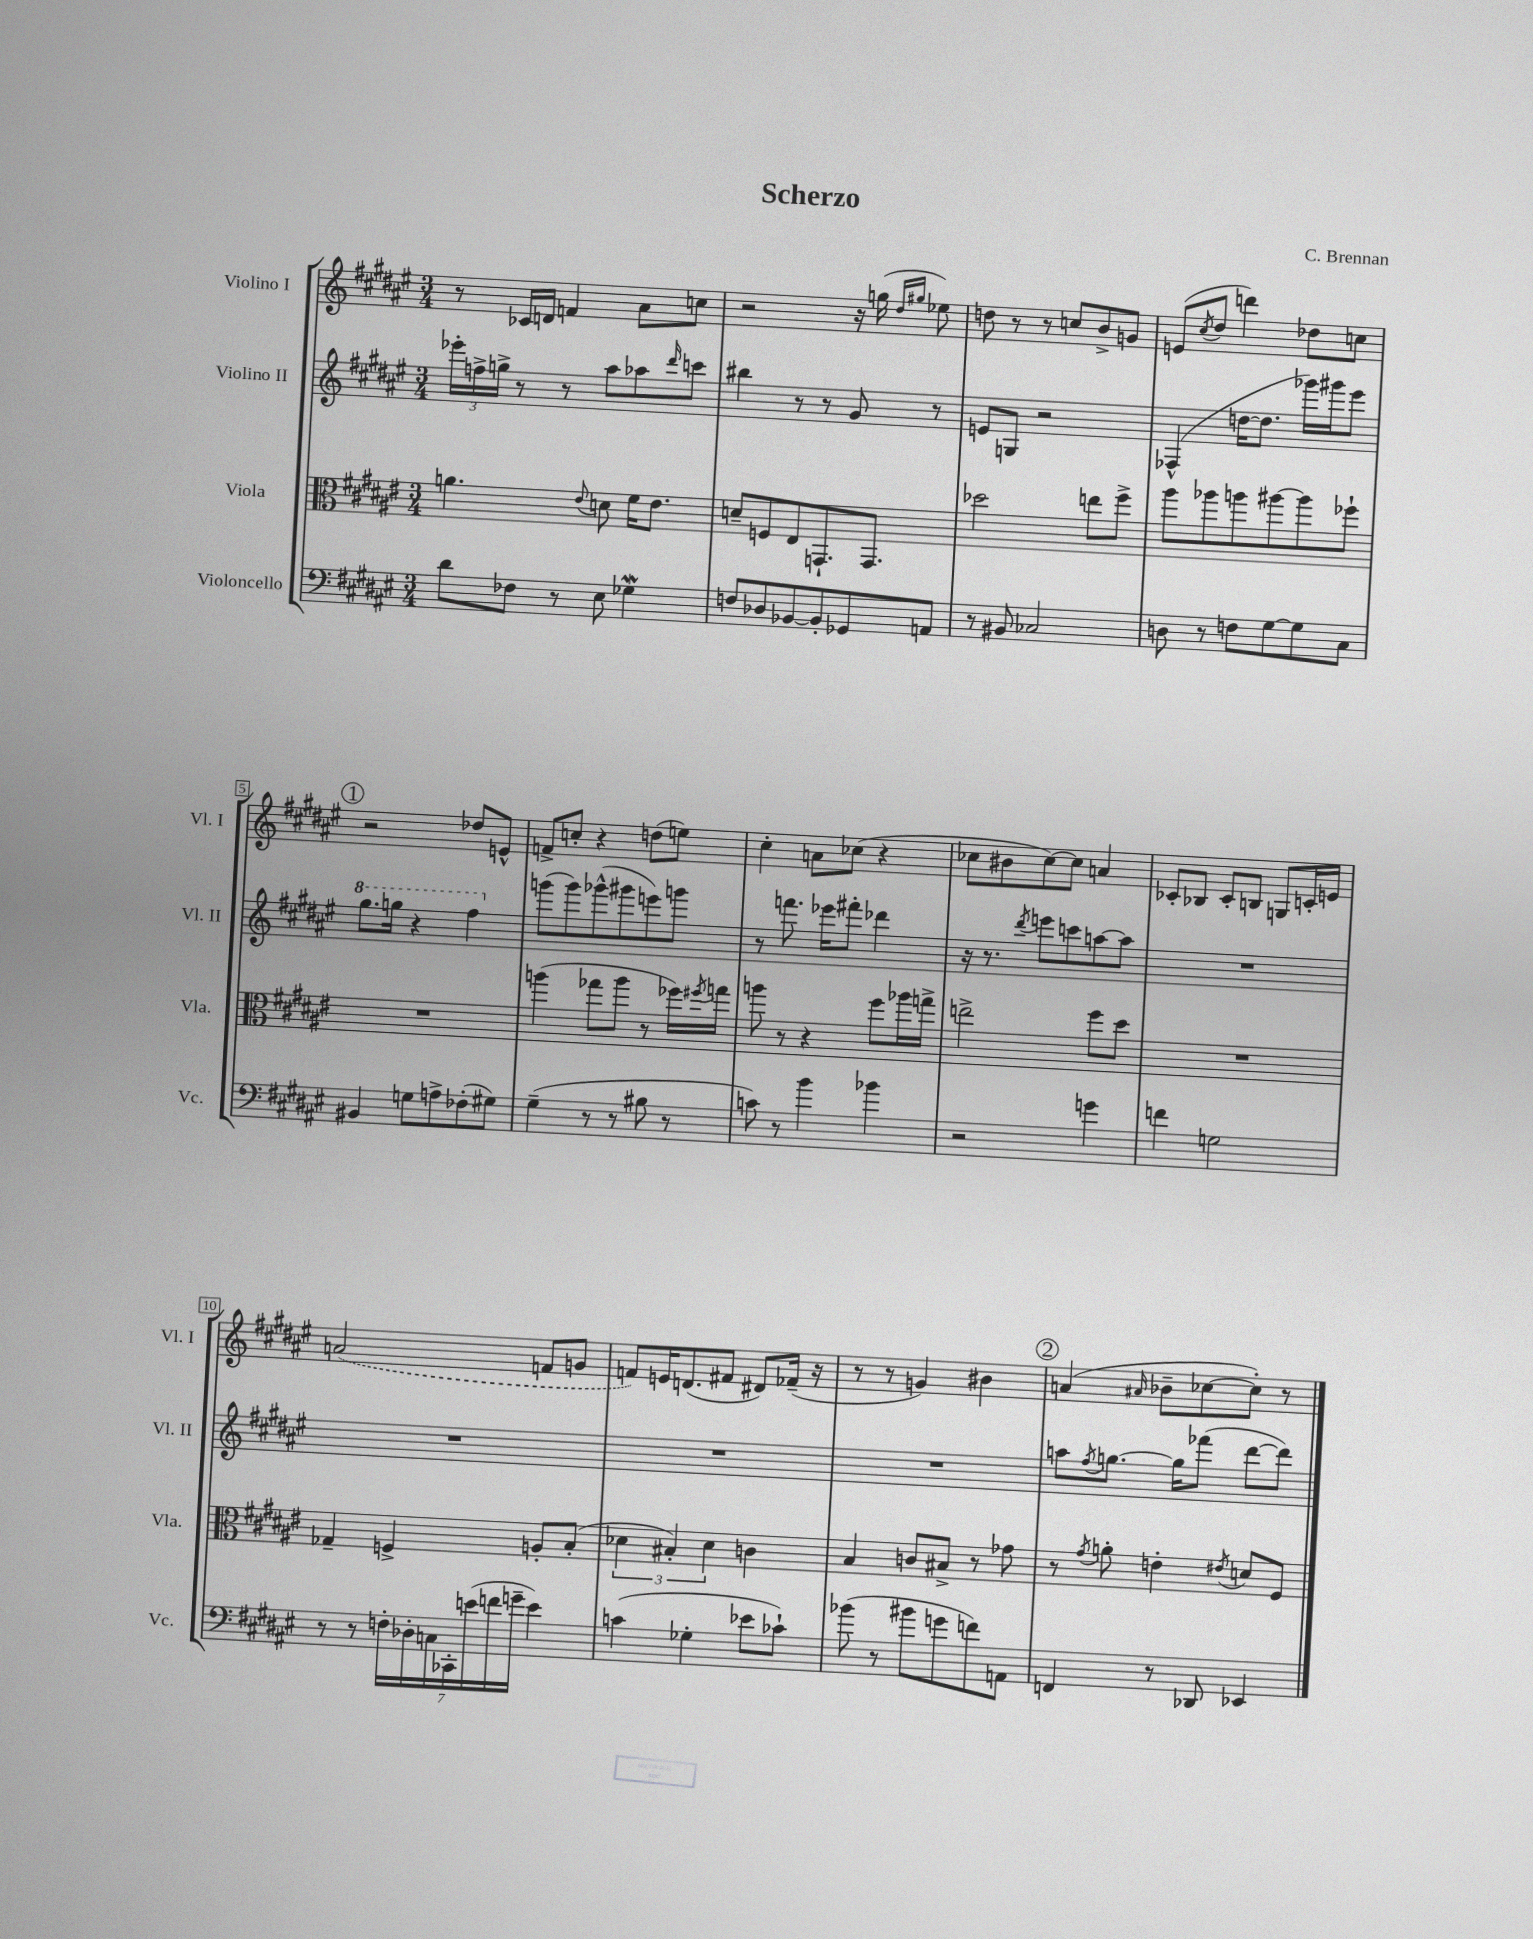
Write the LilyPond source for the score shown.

\header { title = "Scherzo" composer = "C. Brennan" }
<<
\new StaffGroup <<
\new Staff = "s0" \with { instrumentName = "Violino I" shortInstrumentName = "Vl. I" } {
    \clef treble \key fis \major \numericTimeSignature \time 3/4
    r8 ces'16 d'16 f'4 ais'8 c''8 |
    r2 r16 g''16( \grace { dis''16 gis''16 } ees''8) |
    d''8 r8 r8 c''8 b'8-> g'8 |
    e'8( \acciaccatura { cis''8 } dis''8 d'''4) des''8 c''8 |
    \mark \markup { \circle "1" } r2 des''8 e'8-^ |
    f'8-> c''8-. r4 d''8( e''8) |
    cis''4-. a'8 ces''8( r4 |
    ces''8 bis'8 ces''8~) ces''8 a'4 |
    ces'8-. bes8 ces'8-. b8 g8 c'16-. e'16 |
    \once \slurDashed a'2( f'8 g'8 |
    f'8) e'16 d'8.( fis'8 dis'8) fes'16--( r16 |
    r8 r8 g'4) bis'4 |
    \mark \markup { \circle "2" } a'4( \grace { ais'16 } bes'8-- ces''8~ ces''8-.) r8 \bar "|." |
}
\new Staff = "s1" \with { instrumentName = "Violino II" shortInstrumentName = "Vl. II" } {
    \clef treble \key fis \major \numericTimeSignature \time 3/4
    \tuplet 3/2 { ees'''16-. f''16-> g''16-> } r8 r8 ais''8 aes''8 \grace { dis'''16 } c'''8 |
    bis''4 r8 r8 gis'8 r8 |
    e'8 g8 r2 |
    fes4-^( d''16~ d''8. ges'''16) gis'''16 eis'''8 |
    \mark \markup { \circle "1" } \ottava #1 gis'''8. g'''16 r4 fis'''4 \ottava #0 |
    g'''8( g'''8) ges'''8-^( gis'''8 e'''8) g'''8 |
    r8 f'''8. ees'''16 fis'''8-. des'''4 |
    r16 r8. \acciaccatura { dis'''8 } e'''8 c'''8 a''8~ a''8 |
    R2. |
    R2. |
    R2. |
    R2. |
    \mark \markup { \circle "2" } a''8 \acciaccatura { fis''8 } g''8.~ g''16 fes'''8( dis'''8~ dis'''8) \bar "|." |
}
\new Staff = "s2" \with { instrumentName = "Viola" shortInstrumentName = "Vla." } {
    \clef alto \key fis \major \numericTimeSignature \time 3/4
    a'4. \appoggiatura { eis'8 } d'8 fis'16 eis'8. |
    d'8-- f8 eis8 g,8.-! g,8. |
    des''2 e''8 fis''8-> |
    ais''8 aes''8 a''8 ais''8~ ais''8 fes''8-! |
    \mark \markup { \circle "1" } R2. |
    a''4( ges''8 a''8 r8 fes''16) \acciaccatura { fis''8 } g''16 |
    a''8 r8 r4 fis''8 aes''16 g''16-> |
    e''2-> fis''8 dis''8 |
    R2. |
    ges4-- f4-> a8-. b8-.( |
    \tuplet 3/2 { des'4 bis4-.) des'4 } c'4 |
    b4 c'8 bis8-> r8 ges'8 |
    \mark \markup { \circle "2" } r8 \acciaccatura { gis'8 } a'8-. e'4-. \acciaccatura { eis'8 } d'8 fis8 \bar "|." |
}
\new Staff = "s3" \with { instrumentName = "Violoncello" shortInstrumentName = "Vc." } {
    \clef bass \key fis \major \numericTimeSignature \time 3/4
    dis'8 fes8 r8 eis8 ges4\mordent |
    f8 des8 bes,8~ bes,8-. ges,8 a,8 |
    r8 bis,8 ces2 |
    d8 r8 f8 gis8~ gis8 cis8 |
    \mark \markup { \circle "1" } bis,4 g8 a8-> fes8-.( gis8) |
    gis4--( r8 r8 bis8 r8 |
    c'8) r8 b'4 bes'4 |
    r2 g'4 |
    f'4 g2 |
    r8 r8 \tuplet 7/4 { f16-. des16-. c16 ces,16-. e'16( f'16 g'16-- } e'4) |
    c'4( ges4-. ees'8 ces'8-!) |
    bes'8( r8 bis'8 g'8 f'8) a,8 |
    \mark \markup { \circle "2" } f,4 r8 des,8 ees,4 \bar "|." |
}
>>
>>
\layout { \context { \Score \override BarNumber.stencil = #(make-stencil-boxer 0.1 0.3 ly:text-interface::print) } }
